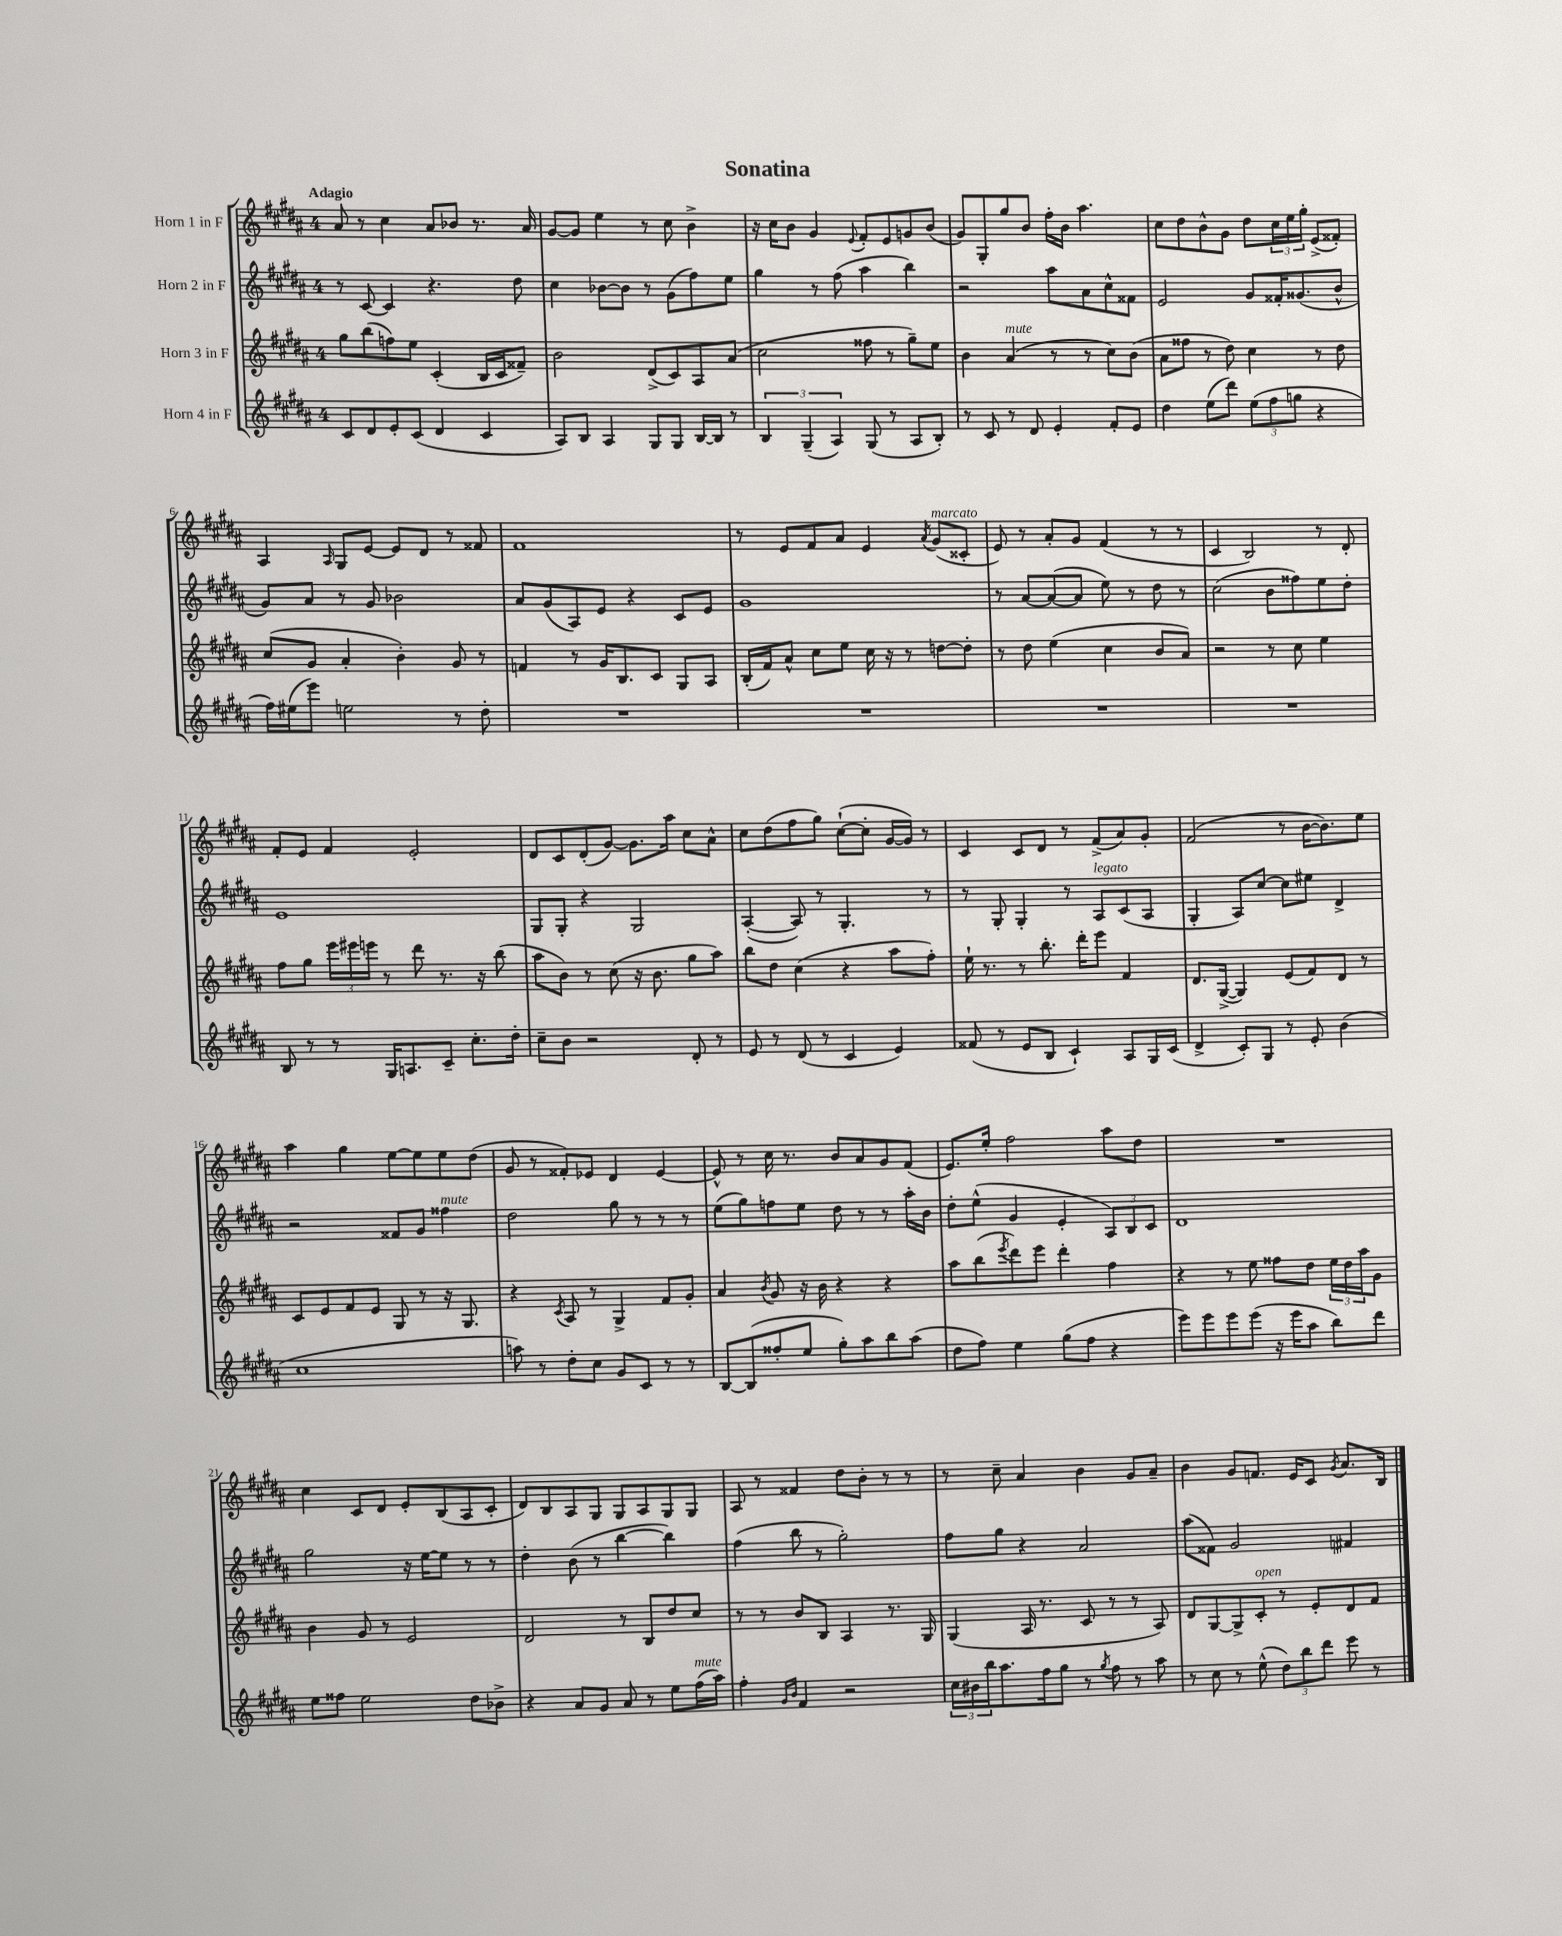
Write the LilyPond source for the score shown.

\header { title = "Sonatina" }
<<
\new StaffGroup <<
\new Staff = "s0" \with { instrumentName = "Horn 1 in F" } {
    \clef treble \key b \major \once \override Staff.TimeSignature.style = #'single-digit \time 4/4 \tempo "Adagio"
    ais'8 r8 cis''4 ais'8 bes'8 r8. ais'16 |
    gis'8~ gis'8 e''4 r8 cis''8 b'4-> |
    r16 cis''16 b'8 gis'4 \appoggiatura { e'8 } fis'8-. e'8 g'8 b'8( |
    gis'8) gis8-. gis''8 b'8 fis''16-. b'16 ais''4. |
    cis''8 dis''8 b'8-^ gis'8 dis''8 \tuplet 3/2 { cis''16 e''16 gis''16-. } e'8->( fisis'8-.) |
    ais4 \grace { ais16 } gis8 e'8~ e'8 dis'8 r8 fisis'8 |
    fis'1 |
    r8 e'8 fis'8 ais'8 e'4 \acciaccatura { ais'8 } gis'8^\markup { \italic "marcato" }( cisis'8-. |
    e'8) r8 ais'8-. gis'8 fis'4( r8 r8 |
    cis'4 b2) r8 dis'8-. |
    fis'8-. e'8 fis'4 e'2-. |
    dis'8 cis'8 dis'8-.( gis'8~) gis'8. ais''16 cis''8 ais'8-^ |
    cis''8 dis''8( fis''8 gis''8) cis''8~-!( cis''8-. gis'16~ gis'16) r8 |
    cis'4 cis'8 dis'8 r8 fis'8->( ais'8) gis'8-. |
    fis'2( r8 b'16~ b'8.) e''8 |
    ais''4 gis''4 e''8~ e''8 e''8 dis''8( |
    gis'8 r8 fisis'8-.) ees'8 dis'4 ees'4~ |
    ees'8-^ r8 cis''16 r8. b'8 ais'8 gis'8 fis'8( |
    e'8.) e''16-. fis''2 ais''8 dis''8 |
    R1 |
    cis''4 cis'8 dis'8 e'8-. b8( ais8 cis'8-. |
    dis'8) b8 ais8 gis8 gis8 ais8 gis8 gis8 |
    ais8 r8 fisis'4 dis''8 b'8-. r8 r8 |
    r8 cis''8-- ais'4 b'4 gis'8 ais'8-- |
    b'4 gis'8 f'8. e'16 cis'8 \acciaccatura { gis'8 } ais'8. b16 \bar "|." |
}
\new Staff = "s1" \with { instrumentName = "Horn 2 in F" } {
    \clef treble \key b \major \once \override Staff.TimeSignature.style = #'single-digit \time 4/4
    r8 cis'8~ cis'4 r4. dis''8 |
    cis''4 bes'8~ bes'8 r8 gis'8( fis''8) e''8 |
    gis''4 r8 fis''8( ais''4 b''4) |
    r2 ais''8 ais'8 cis''8-^ fisis'8 |
    e'2 gis'8 fisis'16-. gisis'8.( b'8-^ |
    gis'8) ais'8 r8 gis'8 bes'2 |
    ais'8 gis'8( ais8) e'8 r4 cis'8 e'8 |
    gis'1 |
    r8 ais'8~ ais'8~( ais'8 e''8) r8 dis''8 r8 |
    cis''2( b'8 fisis''8) e''8 dis''8-. |
    e'1 |
    gis8 gis8-. r4 gis2 |
    ais4~-.( ais8) r8 gis4.-. r8 |
    r8 gis8-. gis4-. r8 ais8^\markup { \italic "legato" } cis'8( ais8 |
    gis4-. ais8) cis''8~ cis''8 eis''8 dis'4-> |
    r2 fisis'8 gis'8 fisis''4^\markup { \italic "mute" } |
    dis''2 gis''8 r8 r8 r8 |
    e''8( gis''8) f''8 e''8 dis''8 r8 r8 ais''16-. b'16 |
    dis''8-. e''8-^( gis'4 e'4-. \tuplet 3/2 { ais8) b8 cis'8 } |
    dis'1 |
    gis''2 r16 e''16~ e''8 r8 r8 |
    dis''4-. b'8( r8 b''4~ b''4) |
    fis''4( b''8 r8 gis''2-.) |
    fis''8 gis''8 r4 ais'2 |
    ais''8( fisis'8) gis'2 fis'4 \bar "|." |
}
\new Staff = "s2" \with { instrumentName = "Horn 3 in F" } {
    \clef treble \key b \major \once \override Staff.TimeSignature.style = #'single-digit \time 4/4
    gis''8 b''8( f''8) e''8 cis'4-.( b16 cis'16 fisis'8--) |
    b'2 dis'8->( cis'8) ais8 ais'8( |
    cis''2 fisis''8 r8 gis''8--) e''8 |
    b'4 ais'4^\markup { \italic "mute" }( r8 r8 cis''8) b'8( |
    ais'8 fisis''8 r8 dis''8) cis''4 r8 dis''8 |
    cis''8( gis'8 ais'4-. b'4-.) gis'8 r8 |
    f'4 r8 gis'16 b8. cis'8 gis8 ais8 |
    b16-.( fis'16) ais'8-^ cis''8 e''8 cis''16 r16 r8 d''8~ d''8-. |
    r8 dis''8 e''4( cis''4 b'8 ais'8) |
    r2 r8 cis''8 e''4 |
    fis''8 gis''8 \tuplet 3/2 { e'''16 eis'''16 e'''16 } r8 dis'''8 r8. r16 b''8( |
    ais''8 b'8) r8 cis''8( r16 b'8. gis''8 ais''8) |
    b''8 dis''8 cis''4( r4 ais''8 fis''8-.) |
    e''16-! r8. r8 b''8.-. dis'''16-. e'''8 fis'4 |
    dis'8. gis16~->( gis4) e'8( fis'8) dis'8 r8 |
    cis'8 e'8 fis'8 e'8 gis8 r8 r16 gis8. |
    r4 \acciaccatura { cis'8 } ais8 r8 gis4-> fis'8 gis'8-. |
    ais'4 \acciaccatura { b'8 } gis'8 r16 b'16 r4 r4 |
    ais''8 b''8( \acciaccatura { e'''8 } dis'''8) e'''8 dis'''4-. fis''4 |
    r4 r8 e''8 fisis''8 dis''8 \tuplet 3/2 { e''16 dis''16 ais''16 } gis'8 |
    b'4 gis'8 r8 e'2 |
    dis'2 r8 b8 dis''8 cis''8 |
    r8 r8 b'8 b8 ais4 r8. gis16 |
    gis4( ais16 r8. cis'8 r8 r8 ais8) |
    dis'8 gis8~ gis8-> cis'8-.^\markup { \italic "open" } r8 e'8-. dis'8 fis'8 \bar "|." |
}
\new Staff = "s3" \with { instrumentName = "Horn 4 in F" } {
    \clef treble \key b \major \once \override Staff.TimeSignature.style = #'single-digit \time 4/4
    cis'8 dis'8 e'8-. cis'8( dis'4 cis'4 |
    ais8) b8 ais4 gis8 gis8 b16~ b16 r8 |
    \tuplet 3/2 { b4 gis4--( ais4) } gis8( r8 ais8 b8-.) |
    r8 cis'8 r8 dis'8 e'4-. fis'8-. e'8 |
    dis''4 e''8( dis'''8) \tuplet 3/2 { e''8( fis''8 g''8 } r4 |
    fis''16) eis''16( e'''8) e''2 r8 dis''8-. |
    R1 |
    R1 |
    R1 |
    R1 |
    b8 r8 r8 gis16 a8. cis'8-- cis''8.-. dis''16-. |
    cis''8-- b'8 r2 dis'8-. r8 |
    e'8 r8 dis'8( r8 cis'4 e'4) |
    fisis'8( r8 e'8 b8 cis'4-!) ais8 gis16 cis'16( |
    dis'4-> cis'8-.) gis8 r8 e'8-. b'4( |
    cis''1 |
    a''8) r8 dis''8-. cis''8 gis'8 cis'8 r8 r8 |
    b8~ b8( fisis''8-. e''8 gis''8-.) ais''8 b''8 ais''8( |
    dis''8 fis''8) e''4 gis''8( fis''8 r4 |
    e'''8) e'''8 e'''8 e'''8( r16 e'''16 ais''8 b''8) dis'''8 |
    e''8 fisis''8 e''2 dis''8 bes'8-> |
    r4 ais'8 gis'8 ais'8 r8 e''8 fis''16^\markup { \italic "mute" }( ais''16) |
    fis''4-. \grace { gis'16 b'16 } fis'4 r2 |
    \tuplet 3/2 { cis''16 bis'16 b''16 } ais''8. fis''16 gis''8 r8 \acciaccatura { gis''8 } fis''8 r8 ais''8 |
    r8 cis''8 r8 e''8-^( \tuplet 3/2 { dis''8) b''8 dis'''8 } e'''8 r8 \bar "|." |
}
>>
>>
